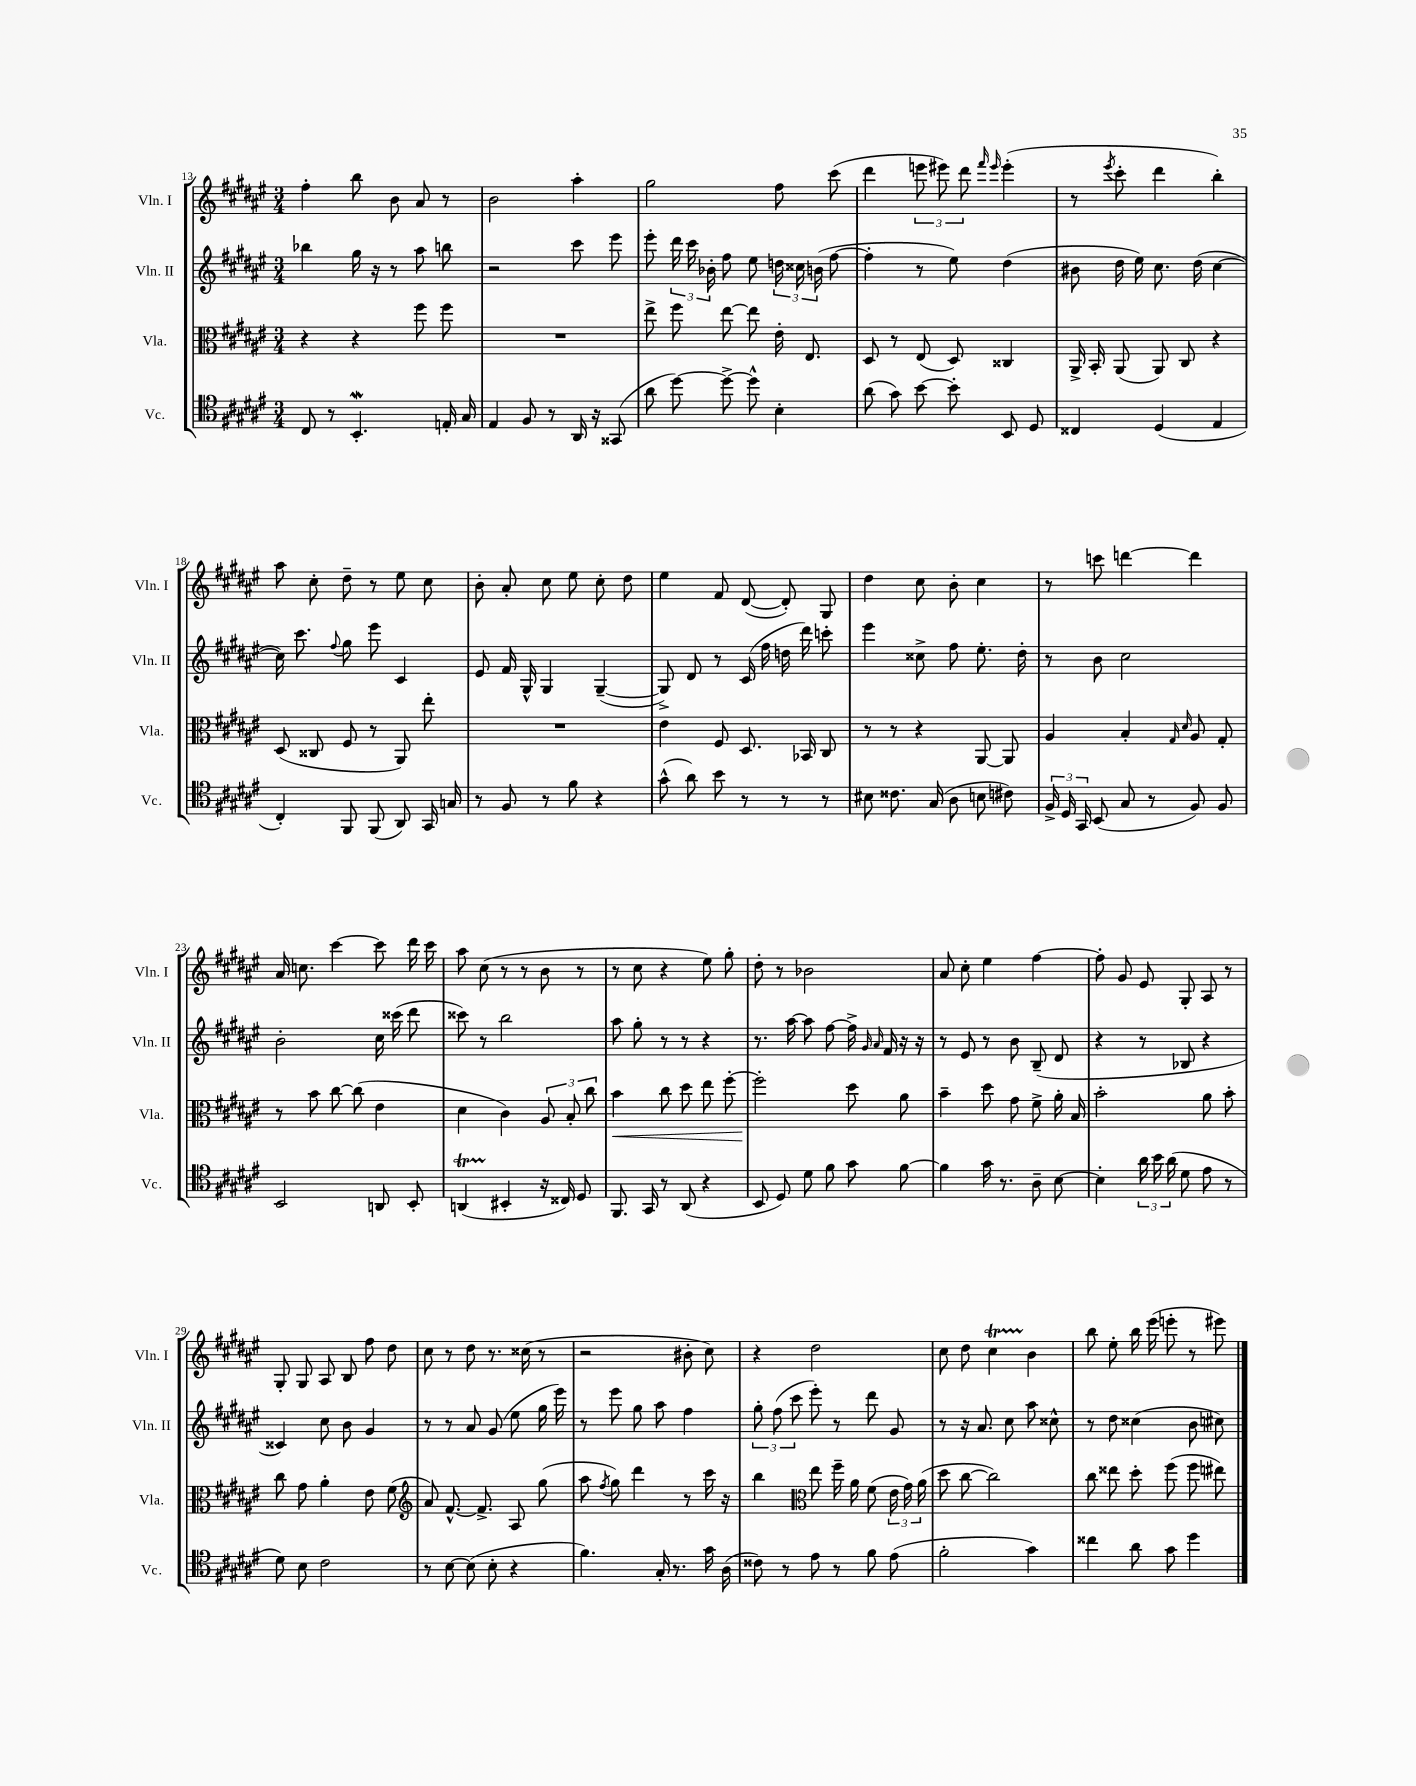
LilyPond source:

<<
\new StaffGroup <<
\new Staff = "s0" \with { instrumentName = "Vln. I" shortInstrumentName = "Vln. I" } {
    \clef treble \key fis \major \numericTimeSignature \time 3/4
    \autoBeamOff fis''4-. b''8 b'8 ais'8 r8 |
    b'2 ais''4-. |
    gis''2 fis''8 cis'''8( |
    dis'''4 \tuplet 3/2 { e'''8 eis'''8) dis'''8 } \grace { fis'''16 eis'''16 } eis'''4-.( |
    r8 \acciaccatura { eis'''8 } cis'''8-. dis'''4 b''4-.) |
    ais''8 cis''8-. dis''8-- r8 eis''8 cis''8 |
    b'8-. ais'8-. cis''8 eis''8 cis''8-. dis''8 |
    eis''4 fis'8 dis'8~( dis'8-.) gis8 |
    dis''4 cis''8 b'8-. cis''4 |
    r8 c'''8 d'''4~ d'''4 |
    ais'16 c''8. cis'''4~ cis'''8 dis'''16 cis'''16 |
    ais''8 cis''8( r8 r8 b'8 r8 |
    r8 cis''8 r4 eis''8) gis''8-. |
    dis''8-. r8 bes'2 |
    ais'8 cis''8-. eis''4 fis''4~ |
    fis''8-. gis'8 eis'8 gis8-. ais8 r8 |
    gis8-. gis8 ais8 b8 fis''8 dis''8 |
    cis''8 r8 dis''8 r8. cisis''16( r8 |
    r2 bis'8-. cis''8) |
    r4 dis''2 |
    cis''8 dis''8 cis''4\startTrillSpan b'4\stopTrillSpan |
    b''8 eis''8-. b''16 eis'''16( e'''8-. r8 eis'''8) \bar "|." |
}
\new Staff = "s1" \with { instrumentName = "Vln. II" shortInstrumentName = "Vln. II" } {
    \clef treble \key fis \major \numericTimeSignature \time 3/4
    \autoBeamOff bes''4 gis''16 r16 r8 ais''8 b''8 |
    r2 cis'''8 eis'''8 |
    eis'''8-. \tuplet 3/2 { dis'''16 cis'''16 bes'16-. } fis''8 eis''8 \tuplet 3/2 { d''16 cisis''16 b'16( } fis''8~ |
    fis''4-. r8 eis''8) dis''4( |
    bis'8 dis''16 eis''16) cis''8. dis''16( cis''4~ |
    cis''16) cis'''8. \appoggiatura { fis''8 } gis''8 eis'''8 cis'4 |
    eis'8 fis'16 gis16-^ gis4 gis4~--( |
    gis8->) dis'8 r8 cis'16( fis''16 d''16 dis'''16) c'''8-. |
    eis'''4 cisis''8-> fis''8 eis''8.-. dis''16-. |
    r8 b'8 cis''2 |
    b'2-. cis''16 cisis'''16( dis'''8 |
    cisis'''8) r8 b''2 |
    ais''8 gis''8-. r8 r8 r4 |
    r8. ais''16~ ais''8 fis''8~ fis''16-> \grace { gis'16 ais'16 } fis'16 r16 r16 |
    r8 eis'8 r8 b'8 b8--( dis'8 |
    r4 r8 bes8 r4 |
    cisis'4) cis''8 b'8 gis'4 |
    r8 r8 ais'8 gis'8( eis''8 gis''16 eis'''16) |
    r8 eis'''8 gis''8 ais''8 fis''4 |
    \tuplet 3/2 { gis''8-. fis''8( cis'''8 } eis'''8-.) r8 dis'''8 gis'8 |
    r8 r16 ais'8. cis''8 ais''8 cisis''8-^ |
    r8 dis''8 cisis''4( b'8 cis''8) \bar "|." |
}
\new Staff = "s2" \with { instrumentName = "Vla." shortInstrumentName = "Vla." } {
    \clef alto \key fis \major \numericTimeSignature \time 3/4
    \autoBeamOff r4 r4 fis''8 fis''8 |
    R2. |
    eis''8-> fis''8 eis''8~ eis''8 eis'16-. eis8. |
    dis8 r8 eis8( dis8) cisis4 |
    ais,16-> b,16-. ais,8( ais,8) cis8 r4 |
    dis8( cisis8 fis8 r8 ais,8) eis''8-. |
    R2. |
    eis'4 fis8 dis8. bes,16 cis8 |
    r8 r8 r4 ais,8~ ais,8 |
    ais4 b4-. \grace { gis16 dis'16 } ais8 gis8-. |
    r8 b'8 cis''8~ cis''8( eis'4 |
    dis'4 cis'4) \tuplet 3/2 { ais8 b8-. cis''8 } |
    b'4\< cis''8 dis''8 eis''8 fis''8~-. |
    fis''2-.\! dis''8 ais'8 |
    b'4-- dis''8 gis'8 fis'8-> ais'16-. b16 |
    b'2-. ais'8 b'8-. |
    cis''8 gis'8 ais'4-. eis'8 fis'8( |
    \clef treble ais'8) fis'8.~-^ fis'8.-> ais8 gis''8( |
    ais''8 \acciaccatura { fis''8 } gis''8) dis'''4 r8 cis'''16 r16 |
    b''4 \clef alto eis''8 fis''16-- ais'16 fis'8( \tuplet 3/2 { eis'16 gis'16) ais'16( } |
    dis''8 cis''8~ cis''2) |
    cis''8 eisis''8 dis''8-. fis''8( fis''8 eis''8) \bar "|." |
}
\new Staff = "s3" \with { instrumentName = "Vc." shortInstrumentName = "Vc." } {
    \clef tenor \key fis \major \numericTimeSignature \time 3/4
    \autoBeamOff cis8 r8 b,4.-.\mordent e16-. gis16 |
    eis4 fis8 r8 ais,16 r16 gisis,8( |
    ais'8 dis''8~) dis''8~-> dis''8-^ b4-. |
    ais'8( gis'8) b'8~ b'8-. b,8 dis8 |
    cisis4 dis4( eis4 |
    cis4-.) fis,8 fis,8( ais,8) gis,16 g16 |
    r8 fis8 r8 fis'8 r4 |
    gis'8-^( ais'8) b'8 r8 r8 r8 |
    bis8 cisis'8. gis16( ais8 b8 cis'8) |
    \tuplet 3/2 { fis16-> dis16 gis,16 } b,8( gis8 r8 fis8) fis8 |
    b,2 a,8 b,8-. |
    a,4\startTrillSpan( bis,4-.\stopTrillSpan r16 cisis16) dis8 |
    fis,8. gis,16 r8 ais,8( r4 |
    b,8 dis8) dis'8 fis'8 gis'8 fis'8~ |
    fis'4 gis'16 r8. ais8-- b8~ |
    b4-. \tuplet 3/2 { ais'16 b'16 ais'16( } dis'8 eis'8 r8 |
    dis'8) b8 cis'2 |
    r8 b8~ b8( b8-. r4 |
    fis'4.) gis16-. r8. gis'16 ais16( |
    cisis'8) r8 eis'8 r8 fis'8 eis'8( |
    fis'2-. gis'4) |
    cisis''4 ais'8 gis'8 dis''4 \bar "|." |
}
>>
>>
\layout { \context { \Score currentBarNumber = #13 } }
